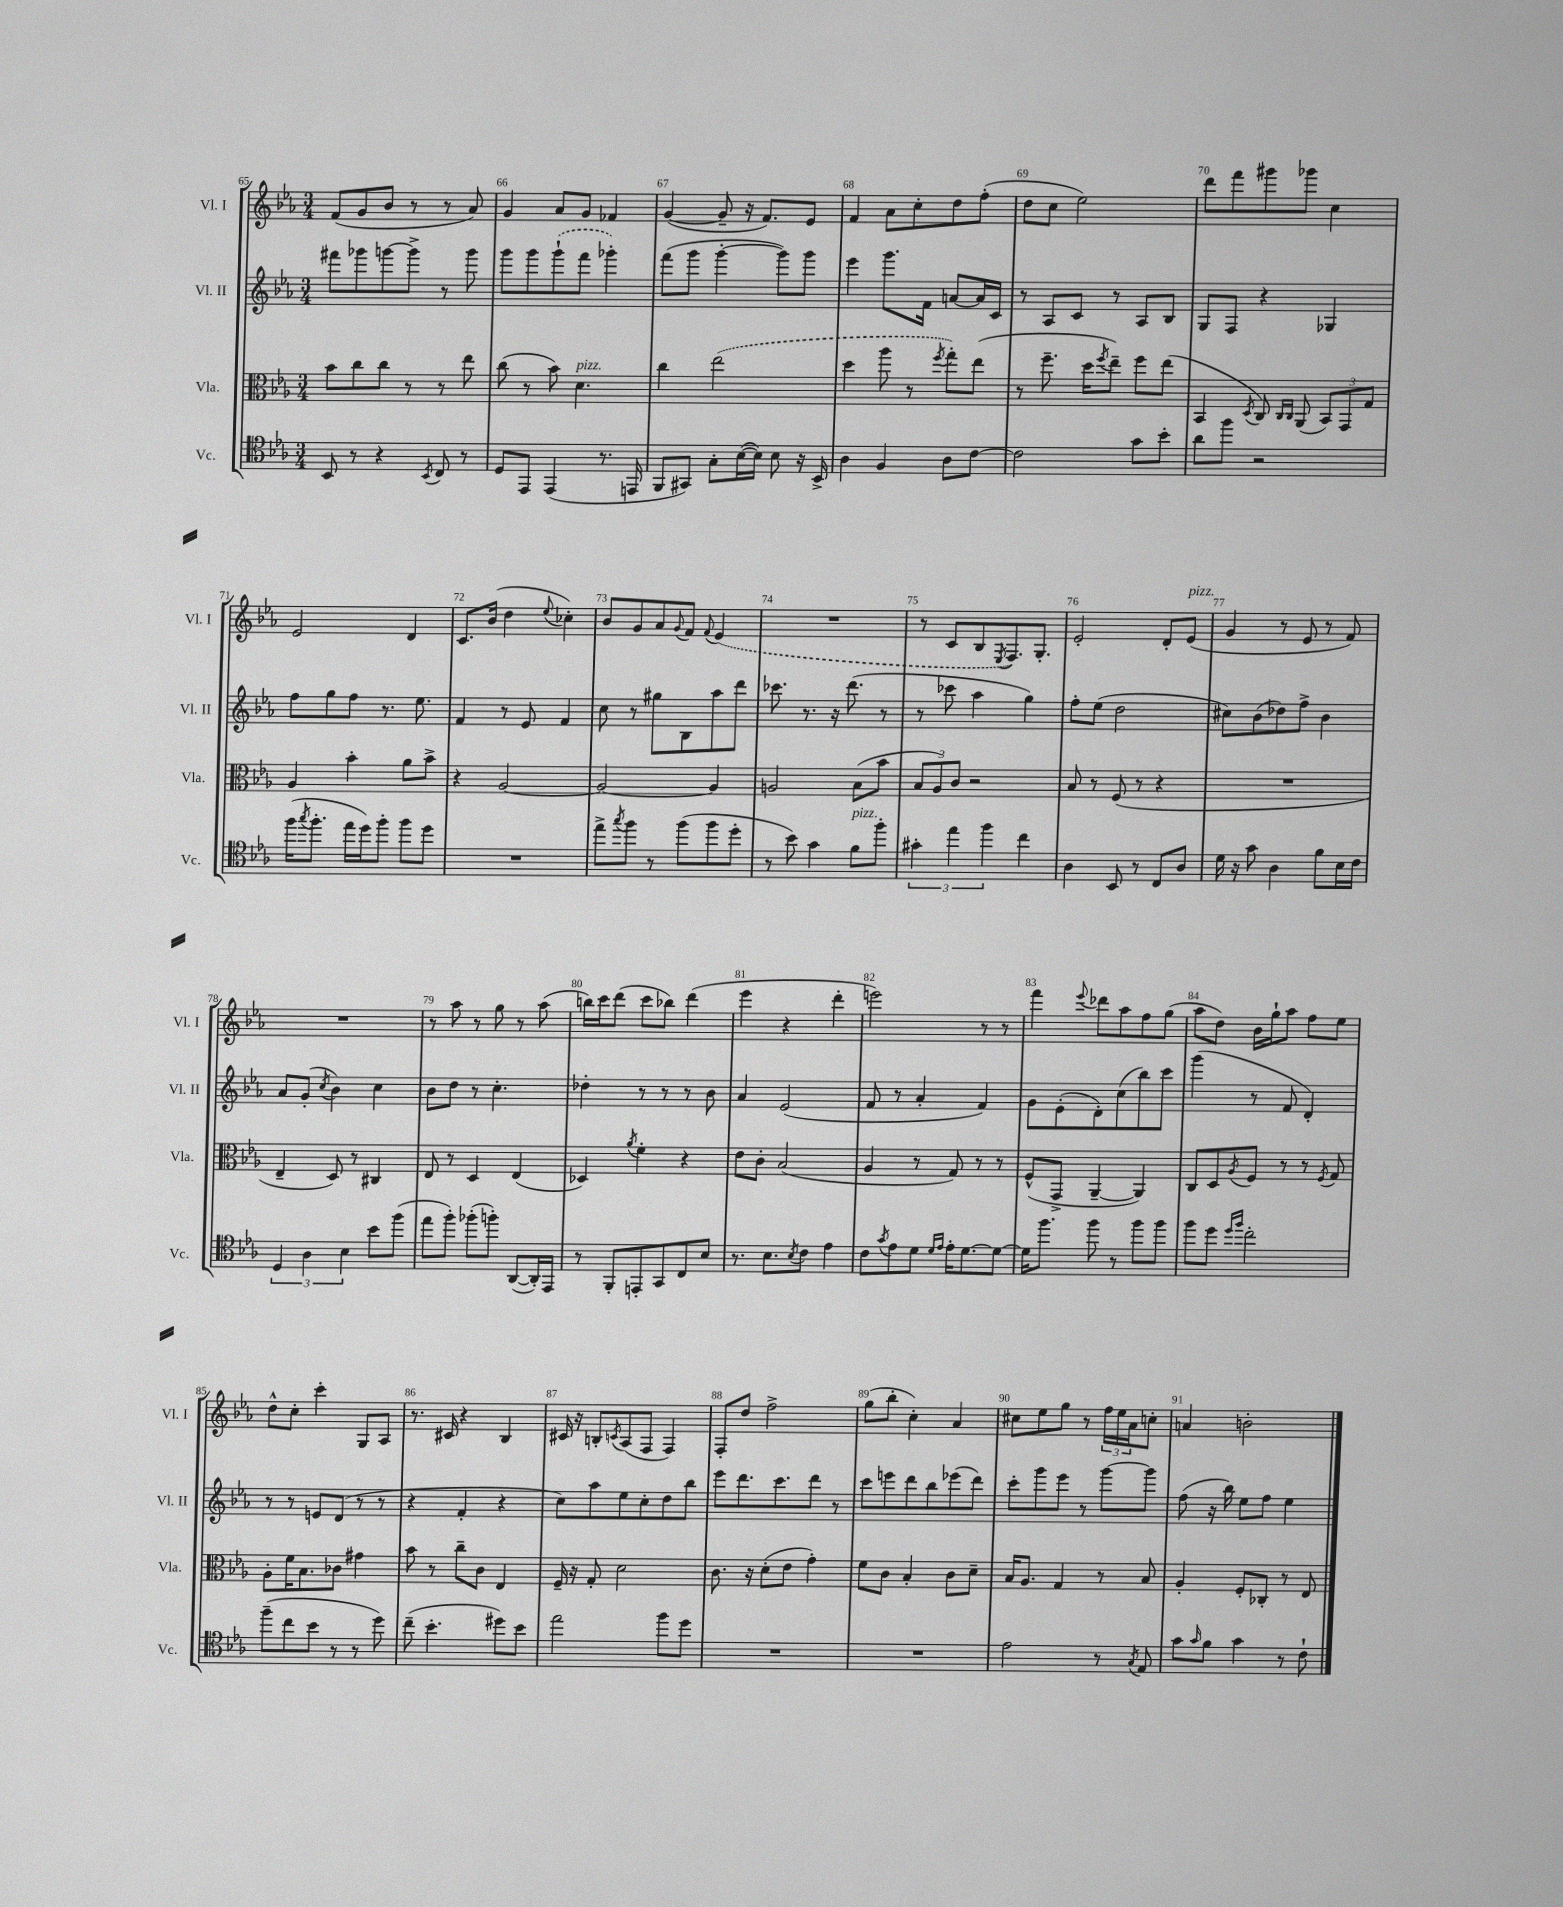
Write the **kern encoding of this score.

**kern	**kern	**kern	**kern
*part4	*part3	*part2	*part1
*staff4	*staff3	*staff2	*staff1
*I"Vc.	*I"Vla.	*I"Vl. II	*I"Vl. I
*I'Vc.	*I'Vla.	*I'Vl. II	*I'Vl. I
*clefC4	*clefC3	*clefG2	*clefG2
*k[b-e-a-]	*k[b-e-a-]	*k[b-e-a-]	*k[b-e-a-]
*M3/4	*M3/4	*M3/4	*M3/4
=65	=65	=65	=65
8BB-/	8b-\L	8fff#X\L	(8f/L
8r	8cc\	8ggg-X\	8g/
4r	8cc\J	[8gggn\	8b-/J
.	8r	8ggg^\J]	8r
8qBB-/	.	.	.
8C/	8r	8r	8r
8r	8ee-\	8ggg\	8a-/)
=66	=66	=66	=66
8D/L	(8cc\	8ggg\L	4g/
8EE-/J	8r	8ggg\	.
(4EE-/	8b-\)	(8ggg`\	8a-/L
!	!LO:TX:a:i:t=pizz.	!	!
.	4.d\	8fff\J	8g/J
8.r	.	4ggg-X'\)	4f-X/
16EEn/	.	.	.
=67	=67	=67	=67
8FF/L	4cc\	(8fff\L	([4g/
8GG#X/J)	.	8ggg\J	.
8G'\L	(2ee-\	[4ggg'\	8g~/]
([16B-\L	.	.	16r
16B-\JJ])	.	.	8.f/L)
8B-\	.	8ggg\L])	.
16r	.	8ggg\J	8e-/J
16BB-^/	.	.	.
=68	=68	=68	=68
4A-\	4dd\	4eee-\	4f/
4F/	8aa-\	8.ggg\L	8a-\L
.	8r	.	8cc'\
.	.	16f\Jk	.
.	8qff/	.	.
8A-\L	8gg'\L)	[8an/L	8dd\
[8c\J	(8ee-\J	16a/L]	(8ff'\J
.	.	16c/JJ	.
=69	=69	=69	=69
2c\]	8r	8r	8dd\L
.	8.ff~\	8A-/L	8cc\J
.	.	8c/J	2ee-\)
.	16dd\KL	.	.
.	8qff/	.	.
.	8ee-~\J)	8r	.
8g\L	8ff\L	8A-/L	.
8b-'\J	(8ee-\J	8B-/J	.
=70	=70	=70	=70
8a-\L	4BB-/	8G/L	8ddd\L
8ff\J	.	8F/J	8fff\
.	8qD/	.	.
2r	8C/)	4r	8ggg#X\
.	16qqC/LL	.	.
.	16qqC/JJ	.	.
.	(8AA-/	.	8ggg-X\J
.	12BB-/L)	4G-X/	4cc\
.	12GG/	.	.
.	12G/J	.	.
!!LO:LB:g=z
=71	=71	=71	=71
(16ff\KL	4A-/	8ff\L	2e-/
8qgg/	.	.	.
8.ff'\J	.	.	.
.	.	8gg\	.
16ee-\LL	4b-'\	8ff\J	.
16dd\J)	.	.	.
8ff'\J	.	8.r	.
8ff\L	8a-\L	.	4d/
.	.	8.ee-\	.
8dd\J	8b-^\J	.	.
=72	=72	=72	=72
2.r	4r	4f/	8.c/L
.	.	.	(16b-/Jk
.	[2A-/	8r	4dd\
.	.	8e-/	.
.	.	.	8qqee-/
.	.	4f/	4cc-X'\)
=73	=73	=73	=73
8ee-^\L	2A-/_	8cc\	8b-/L
8qgg/	.	.	.
8ff\J	.	8r	8g/
8r	.	8gg#X\L	8a-/
.	.	.	8qqg/
(8ff\L	.	8B-\	8f/J
.	.	.	8qqf/
8ff\	4A-/]	8aa-\	(4e-/
8dd'\J	.	8ddd\J	.
=74	=74	=74	=74
8r	2An/	8.ccc-X\	2.r
8b-\)	.	.	.
.	.	8.r	.
4g\	.	.	.
.	.	16r	.
.	.	(8.ddd\	.
!LO:TX:a:i:t=pizz.	!	!	!
8f\L	(8B-\L	.	.
8ff'\J	8b-\J	8r	.
=75	=75	=75	=75
6g#X'\	12B-/L	8r	8r
.	12A-/)	.	.
.	.	8ccc-X\	8c/L
6ee-\	12c/J	.	.
.	2r	4aa-\	8B-/
6ff\	.	.	.
.	.	.	8qE-/
.	.	.	8.F/)
4cc\	.	4gg\)	.
.	.	.	8.G'/J
=76	=76	=76	=76
4A-\	8B-/	8ff'\L	2e-'/
.	8r	(8ee-\J	.
8BB-/	(8F/	2dd\	.
8r	8r	.	.
8C/L	4r	.	8d'/L
!	!	!	!LO:TX:a:i:t=pizz.
8A-/J	.	.	(8e-/J
=77	=77	=77	=77
16d\	2.r	8cc#X\L)	4g/
16r	.	.	.
8g\	.	(8b-\	.
4A-\	.	8dd-X\)	8r
.	.	8ff^\J	8e-/
8f\L	.	4b-\	8r
16B-\L	.	.	8f/)
16c\JJ	.	.	.
!!LO:LB:g=z
=78	=78	=78	=78
6D/	4E-~/	8a-/L	2.r
.	.	(8g'/J	.
6A-\	.	.	.
.	.	8qcc/	.
.	8D/)	4b-\)	.
6B-\	.	.	.
.	8r	.	.
8b-\L	4C#X/	4cc\	.
(8ff\J	.	.	.
=79	=79	=79	=79
8ee-\L	8E-/	8b-\L	8r
8ff'\J)	8r	8dd\J	8aa-\
(8ff-X'\L	4D/	8r	8r
8ffn'\J)	.	4.cc'\	8gg\
([8AA-/L	(4E-/	.	8r
16AA-'/L])	.	.	(8aa-\
16EE-/JJ	.	.	.
=80	=80	=80	=80
8r	4D-X/)	4dd-X'\	16bbn\LL)
.	.	.	16ccc\J
8FF'/L	.	.	(8ddd\J
.	8qa-/	.	.
8EEn'/	4f'\	8r	8ccc\L
8GG/	.	8r	8bb-X\J)
8C/	4r	8r	(4ddd\
8B-/J	.	8b-\	.
=81	=81	=81	=81
8.r	8e-\L	4a-/	4eee-\
.	8c'\J	.	.
8.B-\L	.	.	.
.	(2B-/	(2e-/	4r
8qB-/	.	.	.
8c\J	.	.	.
4e-\	.	.	4ddd'\
=82	=82	=82	=82
8c\L	4A-/	8f/	2eeen\)
8qg/	.	.	.
8e-\	.	8r	.
8d\J	8r	4a-'/	.
16qqd/LL	.	.	.
16qqe-/JJ	.	.	.
16e-'\KL	8G/)	.	.
[8.d\	.	.	.
.	8r	4f/)	8r
8d\J_	8r	.	8r
=83	=83	=83	=83
16d\KL]	(8F^^/L	8g\L	4fff\
8.ff\J	.	.	.
.	8GG^/J	(8e-'\	.
.	.	.	8qqeee-/
8ff\	[4AA-~/	8d'\)	8ddd-X\L
8r	.	(8cc\	8aa-\
8ff\L	4AA-/])	8bb-\)	8ff\
8ff\J	.	8ccc\J	(8gg\J
=84	=84	=84	=84
8ff\L	8C/L	(4ggg\	8aa-\L
8dd\J	8D/	.	8dd\J)
16qqdd/LL	.	.	.
16qqff/JJ	8qA-/	.	.
2cc'\	8F/J	8r	16b-\LL
.	.	.	16gg`\J
.	8r	8f/	8aa-\J
.	8r	4d'/)	8ff\L
.	8qF/	.	.
.	8G/	.	8ee-\J
!!LO:LB:g=z
=85	=85	=85	=85
(8ff~\L	8A-'\L	8r	8dd^^\L
8cc\	16f\K	8r	8cc'\J
.	8.B-\	.	.
8b-\J	.	8en/L	4ccc'\
8r	8c-X\J	(8d/J	.
8r	4g#X\	8r	8G/L
8dd\)	.	8r	8A-/J
=86	=86	=86	=86
(8cc~\	8b-\	4r	8.r
4.b-'\	8r	.	.
.	.	.	16c#X/
.	8cc~\L	4f'/	4r
.	8c\J	.	.
8dd#X\L)	4E-/	4r	4B-/
8b-\J	.	.	.
=87	=87	=87	=87
2ee-\	16F~/	8cc\L)	16c#X/
.	16r	.	16r
.	8G'/	8aa-\	8Bn'/L
.	.	.	8qcn/
.	2d\	8ee-\	(8A-/
.	.	8cc'\	8F/J
8ff\L	.	8dd\	4F/)
8dd\J	.	8bb-\J	.
=88	=88	=88	=88
2.r	8.c\	8eee-\L	8F'/L
.	.	8.ddd\	8dd/J
.	16r	.	.
.	(8d'\L	.	2ff^\
.	.	8.ccc\	.
.	8e-\J	.	.
.	4g'\)	8ddd\J	.
.	.	8r	.
=89	=89	=89	=89
2.r	8f\L	8ccc\L	(8gg\L
.	8c\J	8eeen\	8bb-'\J
.	4B-'/	8ddd\	4cc'\)
.	.	8bb-\	.
.	8c\L	(8eee-X\	4a-/
.	8d~\J	8ddd\J)	.
=90	=90	=90	=90
2e-\	16B-/KL	8ccc'\L	8cc#X\L
.	8.A-/J	.	.
.	.	8ggg\	8ee-\
.	4G/	8eee-\J	8gg\J
.	.	8r	8r
8r	8r	[8ggg\L	24ff\LL
.	.	.	24ee-\
.	.	.	24a-\J
8qG/	.	.	.
8E-/	8B-/	8ggg\J]	8ccn'\J
=91	=91	=91	=91
8g\L	4A-'/	(8ff\	4an/
16qqg/	.	.	.
8f\J	.	16r	.
.	.	16bb-\)	.
4g\	8F'/L	8ee-\L	2bn'\
.	8C-X'/J	8ff\J	.
8r	8r	4ee-\	.
8c`\	8E-/	.	.
==	==	==	==
*-	*-	*-	*-
